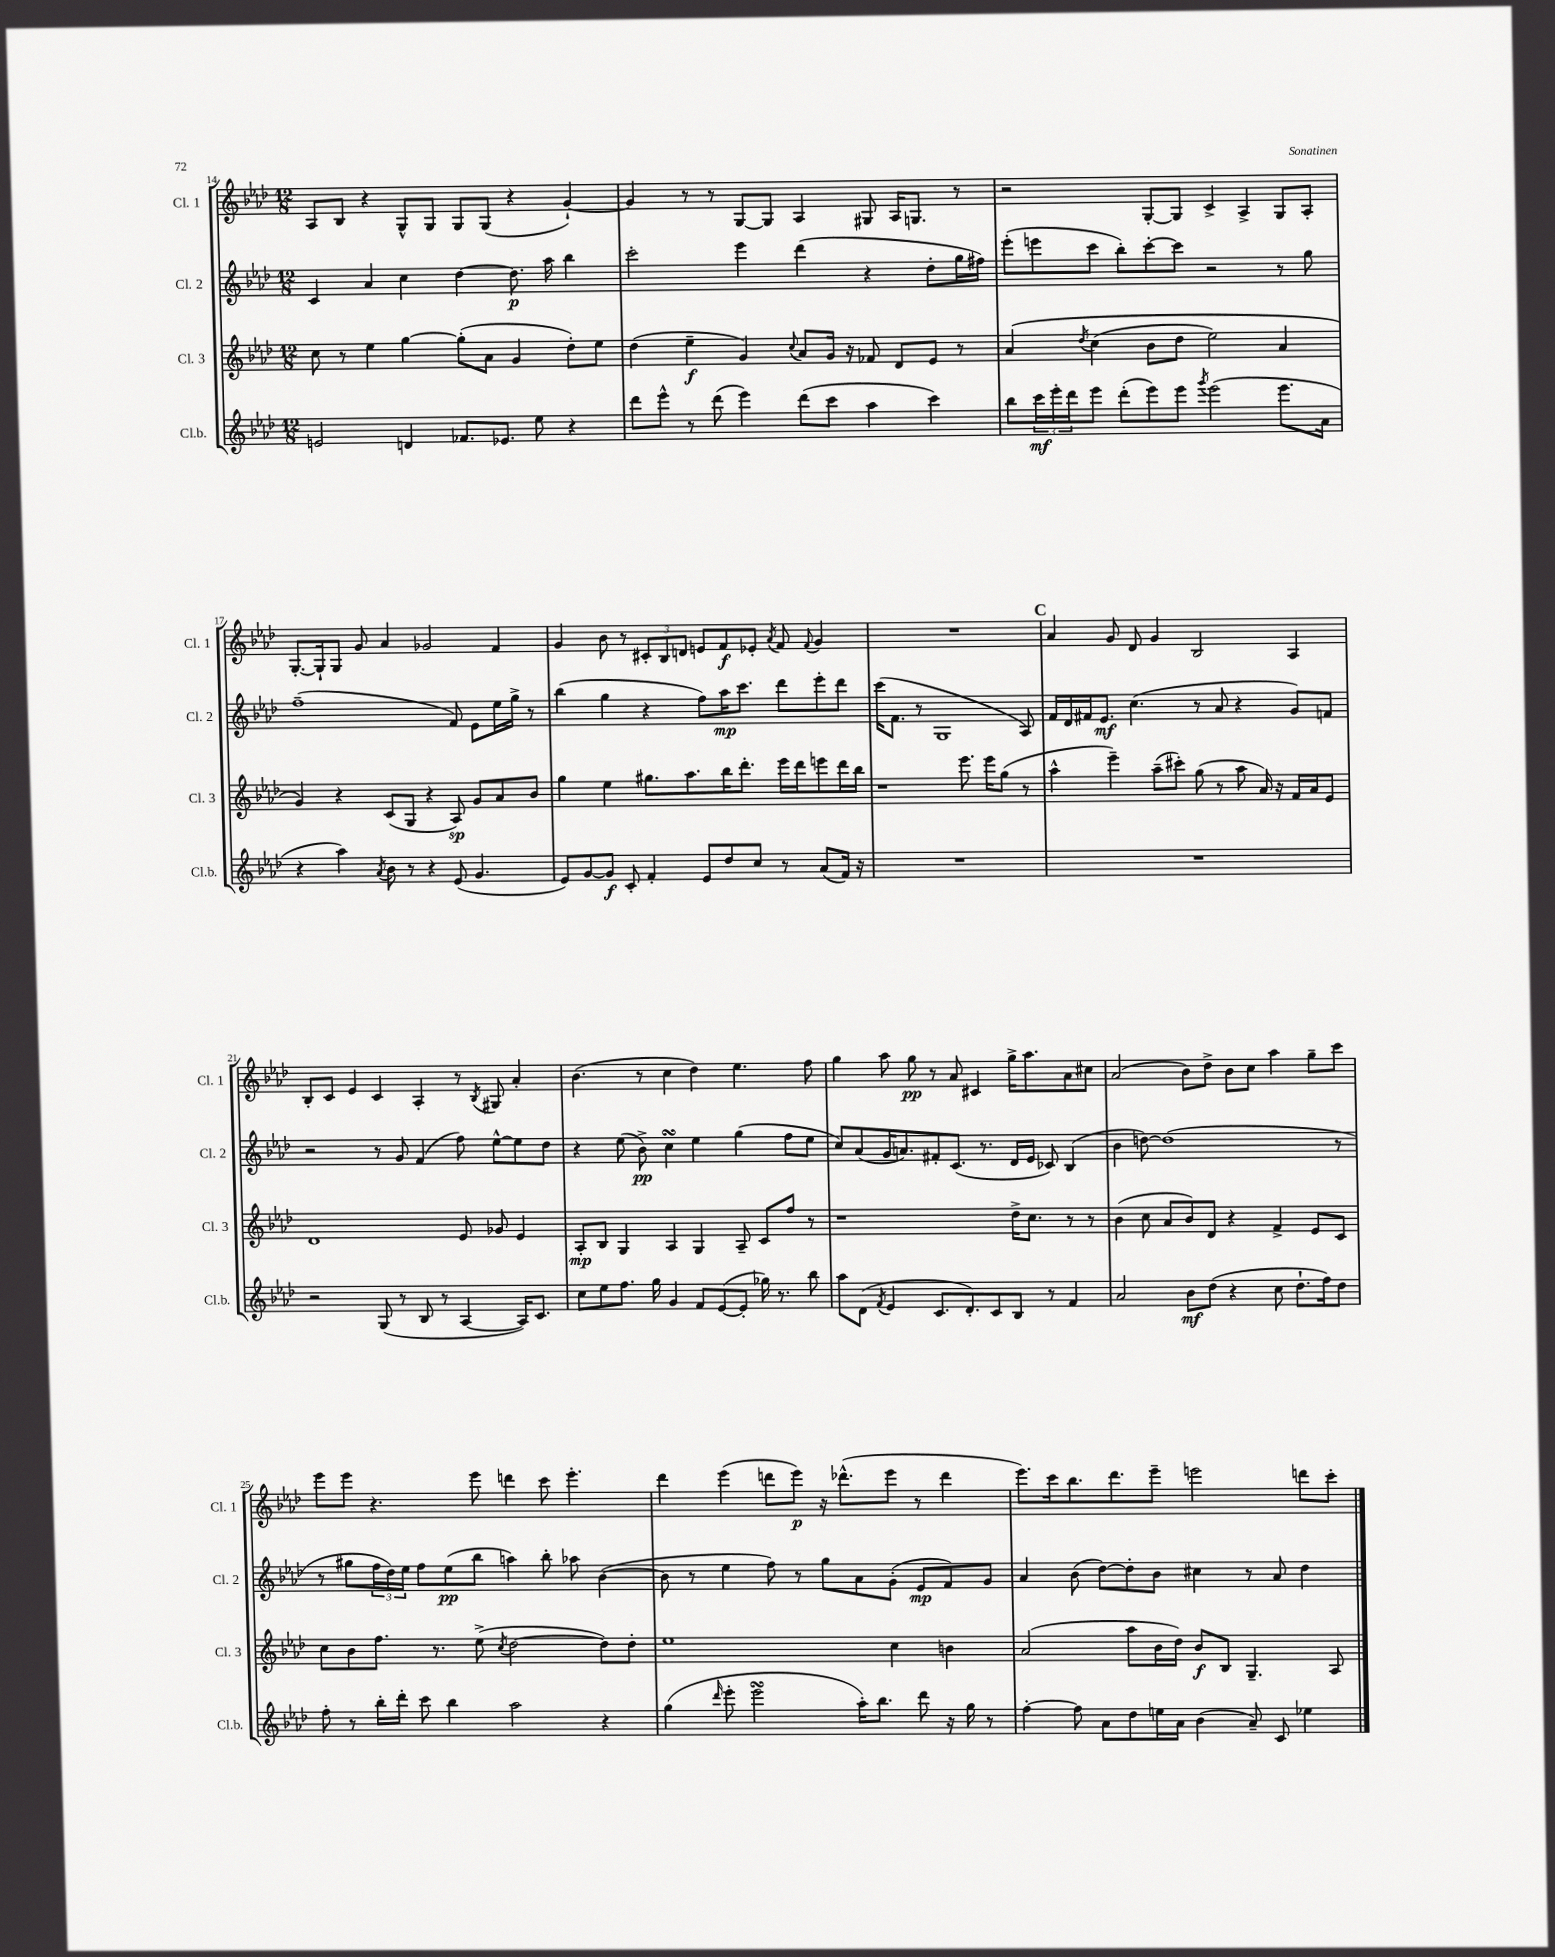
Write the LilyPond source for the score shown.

<<
\new StaffGroup <<
\new Staff = "s0" \with { instrumentName = "Cl. 1" shortInstrumentName = "Cl. 1" } {
    \clef treble \key aes \major \numericTimeSignature \time 12/8
    aes8 bes8 r4 g8-^ g8 g8 g8( r4 g'4~-!) |
    g'4 r8 r8 g8~ g8 aes4 gis8 aes16 g8. r8 |
    r2 g8~-. g8 c'4-> aes4-> g8 aes8-. |
    g8.~-. g16-! g8 g'8 aes'4 ges'2 f'4 |
    g'4 bes'8 r8 \tuplet 3/2 { cis'8-. bes8 d'8 } e'8 f'8\f ees'8-. \acciaccatura { aes'8 } f'8 \appoggiatura { f'8 } g'4 |
    R1. |
    \mark \markup { \bold "C" } aes'4 g'8 des'8 g'4 bes2 aes4 |
    bes8-. c'8 ees'4 c'4 aes4-. r8 \acciaccatura { bes8 } gis8 aes'4-. |
    bes'4.( r8 c''4 des''4) ees''4. f''8 |
    g''4 aes''8 g''8\pp r8 aes'8 cis'4 g''16-> aes''8. aes'8 cis''8 |
    aes'2( bes'8) des''8-> bes'8 c''8 aes''4 g''8-- c'''8 |
    ees'''8 ees'''8 r4. ees'''8 d'''4 c'''8 ees'''4.-. |
    des'''4 ees'''4( d'''8 ees'''8\p) r16 des'''8.-^( ees'''8 r8 des'''4 |
    ees'''8.) c'''16 bes''8. des'''8. ees'''8-- e'''2 d'''8 c'''8-. \bar "|." |
}
\new Staff = "s1" \with { instrumentName = "Cl. 2" shortInstrumentName = "Cl. 2" } {
    \clef treble \key aes \major \numericTimeSignature \time 12/8
    c'4 aes'4 c''4 des''4~ des''8.\p aes''16 bes''4 |
    c'''2-. ees'''4 des'''4( r4 des''8-. g''16 fis''16) |
    ees'''8-.( e'''8 c'''8 bes''8-.) c'''8~-. c'''8 r2 r8 g''8 |
    f''1--( f'8) ees'8 ees''16 g''16-> r8 |
    bes''4( g''4 r4 f''8) aes''16\mp c'''8. des'''8 ees'''8-. des'''8 |
    c'''16( f'8. r8 g1 aes8) |
    \mark \markup { \bold "C" } f'16 des'16 fis'16 ees'8.\mf c''4.( r8 aes'8 r4 g'8) f'8 |
    r2 r8 g'8 f'4( f''8) ees''8~-^ ees''8 des''8 |
    r4 ees''8( bes'8->\pp) c''4\turn ees''4 g''4( f''8 ees''8 |
    c''8) aes'8( g'16 a'8.) fis'8-. c'8.( r8. des'16 ees'16 ces'8) bes4( |
    bes'4 d''8~) d''1( r8 |
    r8 gis''8 \tuplet 3/2 { f''16 des''16) ees''16 } f''8 ees''8\pp( bes''8 a''4) bes''8-. aes''8 bes'4~( |
    bes'8 r8 ees''4 f''8) r8 g''8 aes'8 g'8-.( ees'8\mp f'8) g'8 |
    aes'4 bes'8( des''8~) des''8-. bes'8 cis''4 r8 aes'8 des''4 \bar "|." |
}
\new Staff = "s2" \with { instrumentName = "Cl. 3" shortInstrumentName = "Cl. 3" } {
    \clef treble \key aes \major \numericTimeSignature \time 12/8
    c''8 r8 ees''4 g''4~ g''8-.( aes'8 g'4 des''8-.) ees''8 |
    des''4( ees''4--\f g'4) \appoggiatura { c''8 } aes'8 g'16 r16 fes'8 des'8 ees'8 r8 |
    aes'4\( \acciaccatura { des''8 } c''4( bes'8 des''8 ees''2) aes'4 |
    g'4\) r4 c'8( g8 r4 aes8\sp) g'8 aes'8 bes'8 |
    g''4 ees''4 gis''8. aes''8. bes''16 des'''8.-. ees'''16 des'''16 e'''8 des'''16 bes''16 |
    r1 ees'''8. ees'''16 g''8( r8 |
    \mark \markup { \bold "C" } aes''4-^ ees'''4--) aes''8--( cis'''8-.) g''8( r8 aes''8 aes'16) r16 f'16 aes'16 ees'8 |
    des'1 ees'8 ges'8 ees'4 |
    aes8-.\mp bes8 g4 aes4 g4 aes8-- c'8 f''8 r8 |
    r1 des''16-> c''8. r8 r8 |
    bes'4( c''8 aes'8 bes'8) des'8 r4 f'4-> ees'8 c'8 |
    c''8 bes'8 f''8. r8. ees''8->( \acciaccatura { c''8 } des''2~ des''8) des''8-. |
    ees''1 c''4 b'4 |
    aes'2( aes''8 bes'16 des''16) bes'8\f bes8 g4.-- aes8 \bar "|." |
}
\new Staff = "s3" \with { instrumentName = "Cl.b." shortInstrumentName = "Cl.b." } {
    \clef treble \key aes \major \numericTimeSignature \time 12/8
    e'2 d'4 fes'8. ees'8. ees''8 r4 |
    des'''8 ees'''8-^ r8 des'''8( ees'''4) des'''8( c'''8 aes''4 c'''4) |
    bes''8 \tuplet 3/2 { c'''16\mf ees'''16-. des'''16 } ees'''8 des'''8-.( ees'''8) ees'''8 \acciaccatura { g'''8 } ees'''2( ees'''8. aes'16 |
    r4 aes''4) \acciaccatura { aes'8 } bes'8 r8 r4 ees'8( g'4. |
    ees'8) g'8~ g'8\f c'8-. f'4-. ees'8 des''8 c''8 r8 aes'8( f'16) r16 |
    R1. |
    \mark \markup { \bold "C" } R1. |
    r2 g8( r8 bes8 r8 aes4~ aes16) c'8. |
    c''8 ees''8 f''8. g''16 g'4 f'8 ees'8~( ees'8-. ges''16) r8. bes''8 |
    aes''8 des'8( \acciaccatura { f'8 } ees'4 c'8. des'8.-.) c'8 bes8 r8 f'4 |
    aes'2 bes'8\mf des''8( r4 c''8 des''8.-! f''16) des''8 |
    f''8-. r8 bes''16-. des'''16-. c'''8 bes''4 aes''2 r4 |
    g''4( \grace { des'''16 } ees'''8-. ees'''2\turn aes''16-.) bes''8. des'''8 r16 g''16 r8 |
    f''4~-. f''8 aes'8 des''8 e''16 aes'16 bes'4( aes'8--) c'8 ees''4 \bar "|." |
}
>>
>>
\layout { \context { \Score currentBarNumber = #14 } }
